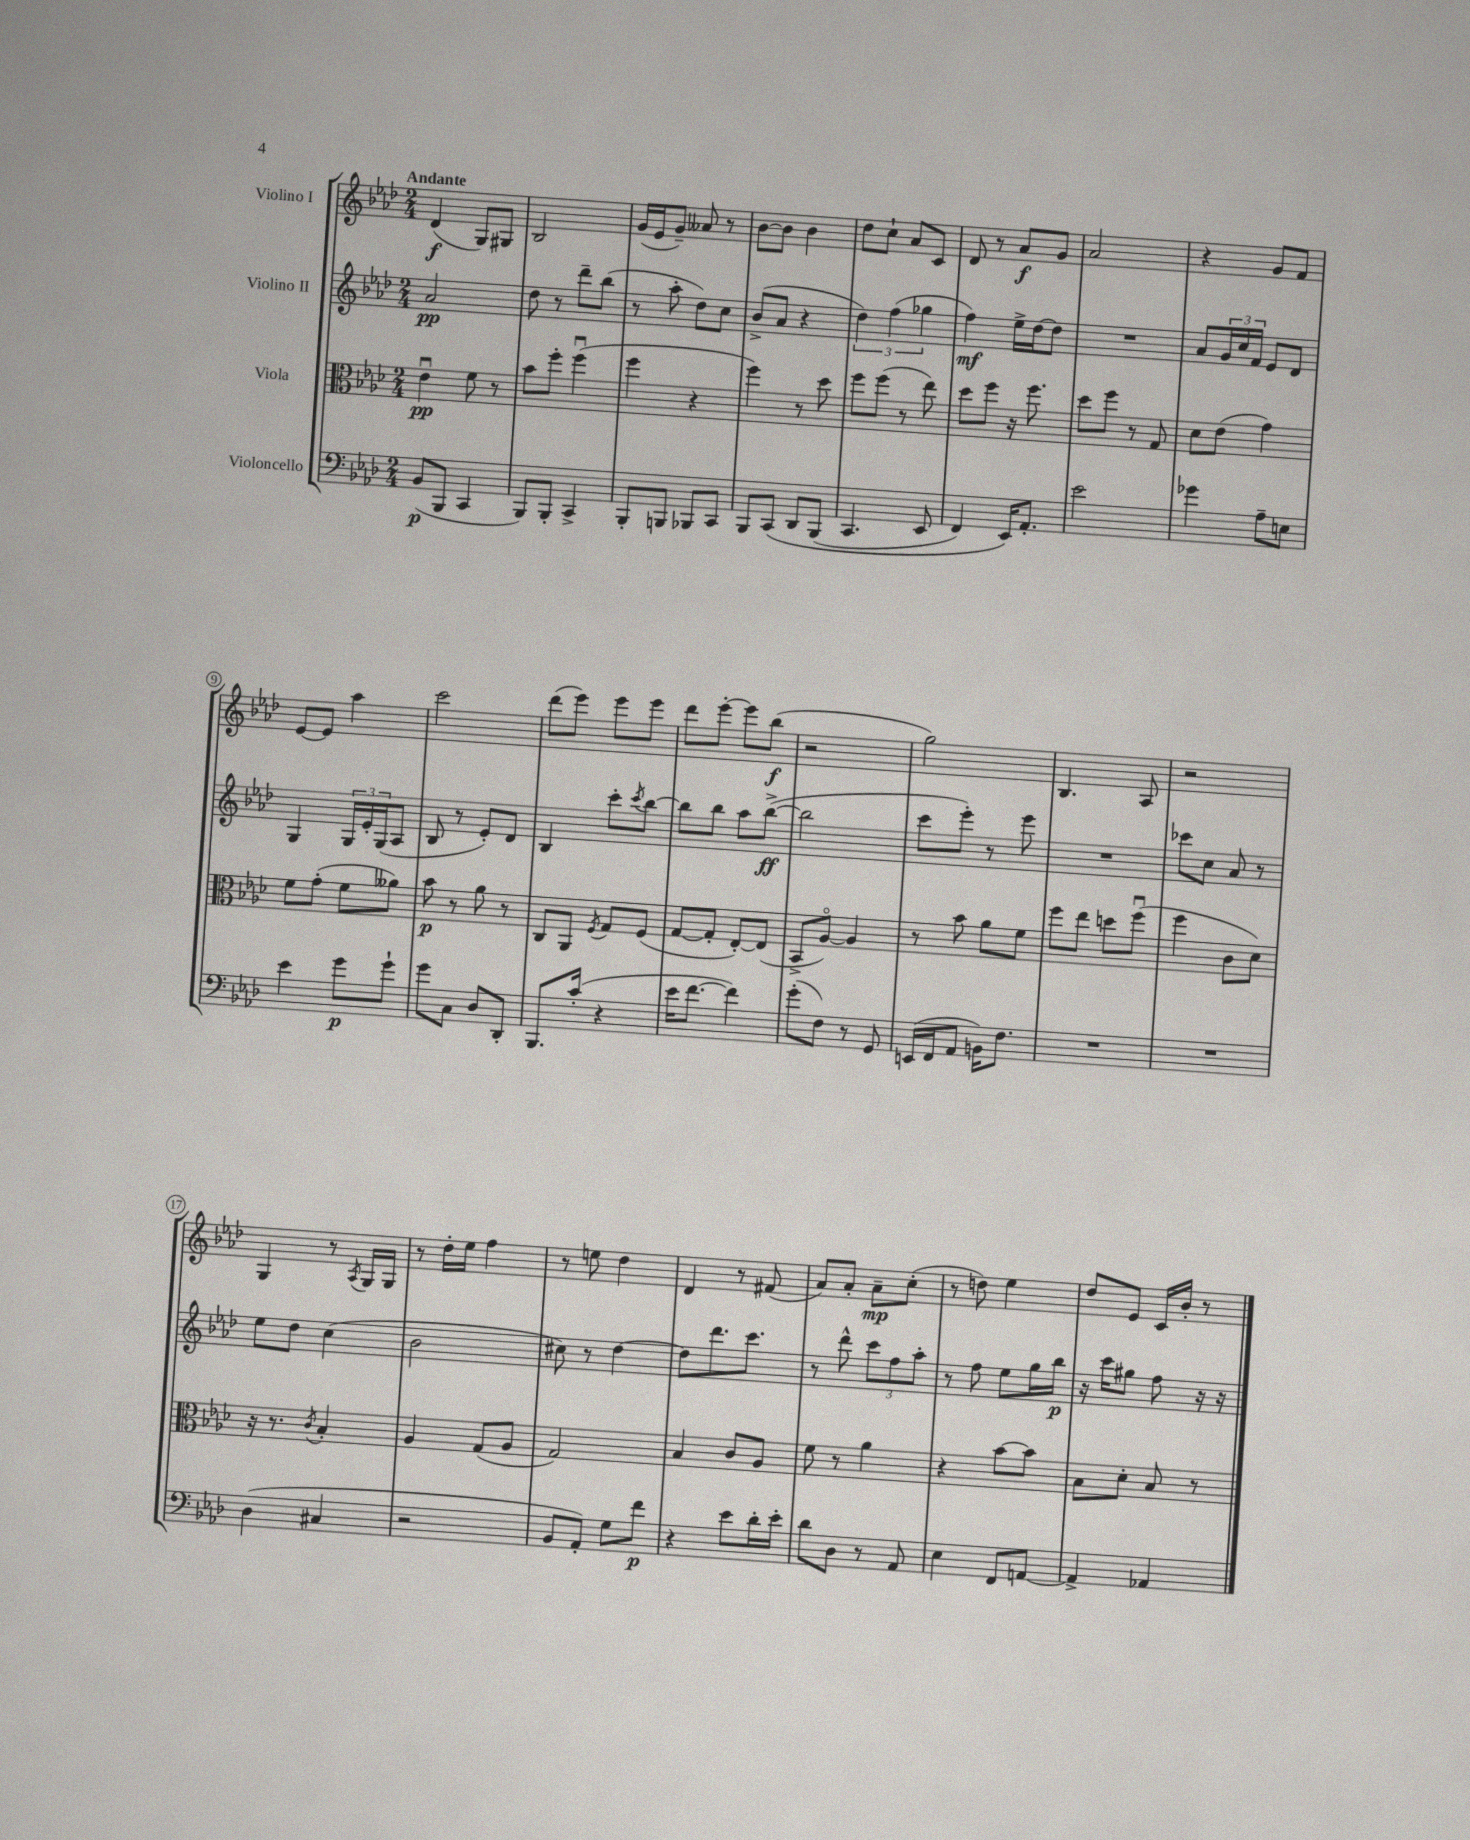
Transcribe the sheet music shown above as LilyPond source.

<<
\new StaffGroup <<
\new Staff = "s0" \with { instrumentName = "Violino I" } {
    \clef treble \key aes \major \numericTimeSignature \time 2/4 \tempo "Andante"
    des'4\f( g8) gis8 |
    bes2 |
    g'16( ees'16 g'8--) aeses'8 r8 |
    bes'8~ bes'8 bes'4 |
    des''8 c''8-! aes'8 c'8 |
    des'8 r8 aes'8\f g'8 |
    aes'2 |
    r4 g'8 f'8 |
    ees'8~ ees'8 aes''4 |
    c'''2 |
    des'''8( ees'''8) ees'''8 ees'''8 |
    des'''8 ees'''8~-. ees'''8 bes''8\f( |
    r2 |
    g''2) |
    bes4. aes8 |
    r2 |
    g4 r8 \acciaccatura { aes8 } g16 g16 |
    r8 des''16-. ees''16 f''4 |
    r8 e''8 des''4 |
    des'4 r8 fis'8( |
    aes'8) aes'8-. aes'8--\mp c''8-.( |
    r8 d''8) ees''4 |
    des''8 ees'8 c'16 bes'16-. r8 \bar "|." |
}
\new Staff = "s1" \with { instrumentName = "Violino II" } {
    \clef treble \key aes \major \numericTimeSignature \time 2/4
    aes'2\pp |
    des''8 r8 des'''8-- bes''8( |
    r8 aes''8-. des''8) c''8 |
    bes'8->( aes'8 r4 |
    \tuplet 3/2 { des''4) f''4( ges''4 } |
    f''4\mf) ees''16-> des''16~ des''8 |
    R2 |
    aes'8 \tuplet 3/2 { g'16 c''16 f'16 } ees'8 des'8 |
    g4 \tuplet 3/2 { g16 ees'16-. g16( } aes8 |
    bes8 r8 ees'8-.) des'8 |
    bes4 c'''8-. \acciaccatura { c'''8 } bes''8~ |
    bes''8 bes''8 aes''8 bes''8~->\ff( |
    bes''2 |
    c'''8 ees'''8-.) r8 ees'''8 |
    R2 |
    ces'''8 c''8 aes'8 r8 |
    ees''8 des''8 c''4( |
    bes'2 |
    cis''8) r8 des''4~ |
    des''8 des'''8. c'''8. |
    r8 des'''8-^ \tuplet 3/2 { c'''8 f''8 aes''8-. } |
    r8 f''8 ees''8 g''16 bes''16\p |
    r16 c'''16 gis''8 f''8 r16 r16 \bar "|." |
}
\new Staff = "s2" \with { instrumentName = "Viola" } {
    \clef alto \key aes \major \numericTimeSignature \time 2/4
    ees'4\downbow\pp f'8 r8 |
    bes'8 f''8-. f''4\downbow( |
    f''4 r4 |
    f''4) r8 des''8 |
    f''8 f''8( r8 ees''8) |
    des''8 f''8 r16 f''8. |
    des''8 f''8 r8 g8 |
    des'8 ees'8( g'4) |
    f'8 g'8-.( f'8 aeses'8) |
    bes'8\p r8 aes'8 r8 |
    c8 aes,8 \acciaccatura { f8 } g8 f8( |
    g8~ g8-. ees8~-.) ees8( |
    bes,8-> aes8~\flageolet) aes4 |
    r8 bes'8 aes'8 f'8 |
    f''8 ees''8 d''8 f''8\downbow( |
    f''4 c'8 des'8) |
    r16 r8. \acciaccatura { c'8 } bes4-. |
    aes4 g8( aes8 |
    g2) |
    bes4 c'8 aes8 |
    f'8 r8 aes'4 |
    r4 bes'8~ bes'8 |
    bes8 des'8-. bes8 r8 \bar "|." |
}
\new Staff = "s3" \with { instrumentName = "Violoncello" } {
    \clef bass \key aes \major \numericTimeSignature \time 2/4
    bes,8\p( bes,,8 c,4 |
    bes,,8) bes,,8-. c,4-> |
    bes,,8-. b,,8 bes,,8 c,8 |
    bes,,8 c,8\( des,8 bes,,8( |
    c,4. ees,8 |
    f,4) ees,16\) aes,8.-. |
    ees'2 |
    ges'4 aes8-- e8 |
    ees'4 g'8\p g'8-! |
    g'8 c8 des8 des,8-. |
    bes,,8. c'16-.( r4 |
    ees'16 f'8.~ f'4) |
    g'8-.( f8) r8 g,8 |
    e,16( f,16 aes,8 b,16) f8. |
    R2 |
    R2 |
    des4( cis4 |
    r2 |
    bes,8 aes,8-.) g8 f'8\p |
    r4 ees'8 des'16-. ees'16-. |
    des'8 des8 r8 aes,8 |
    ees4 f,8 a,8~ |
    a,4-> aes,4 \bar "|." |
}
>>
>>
\layout { \context { \Score \override BarNumber.stencil = #(make-stencil-circler 0.1 0.3 ly:text-interface::print) } }
